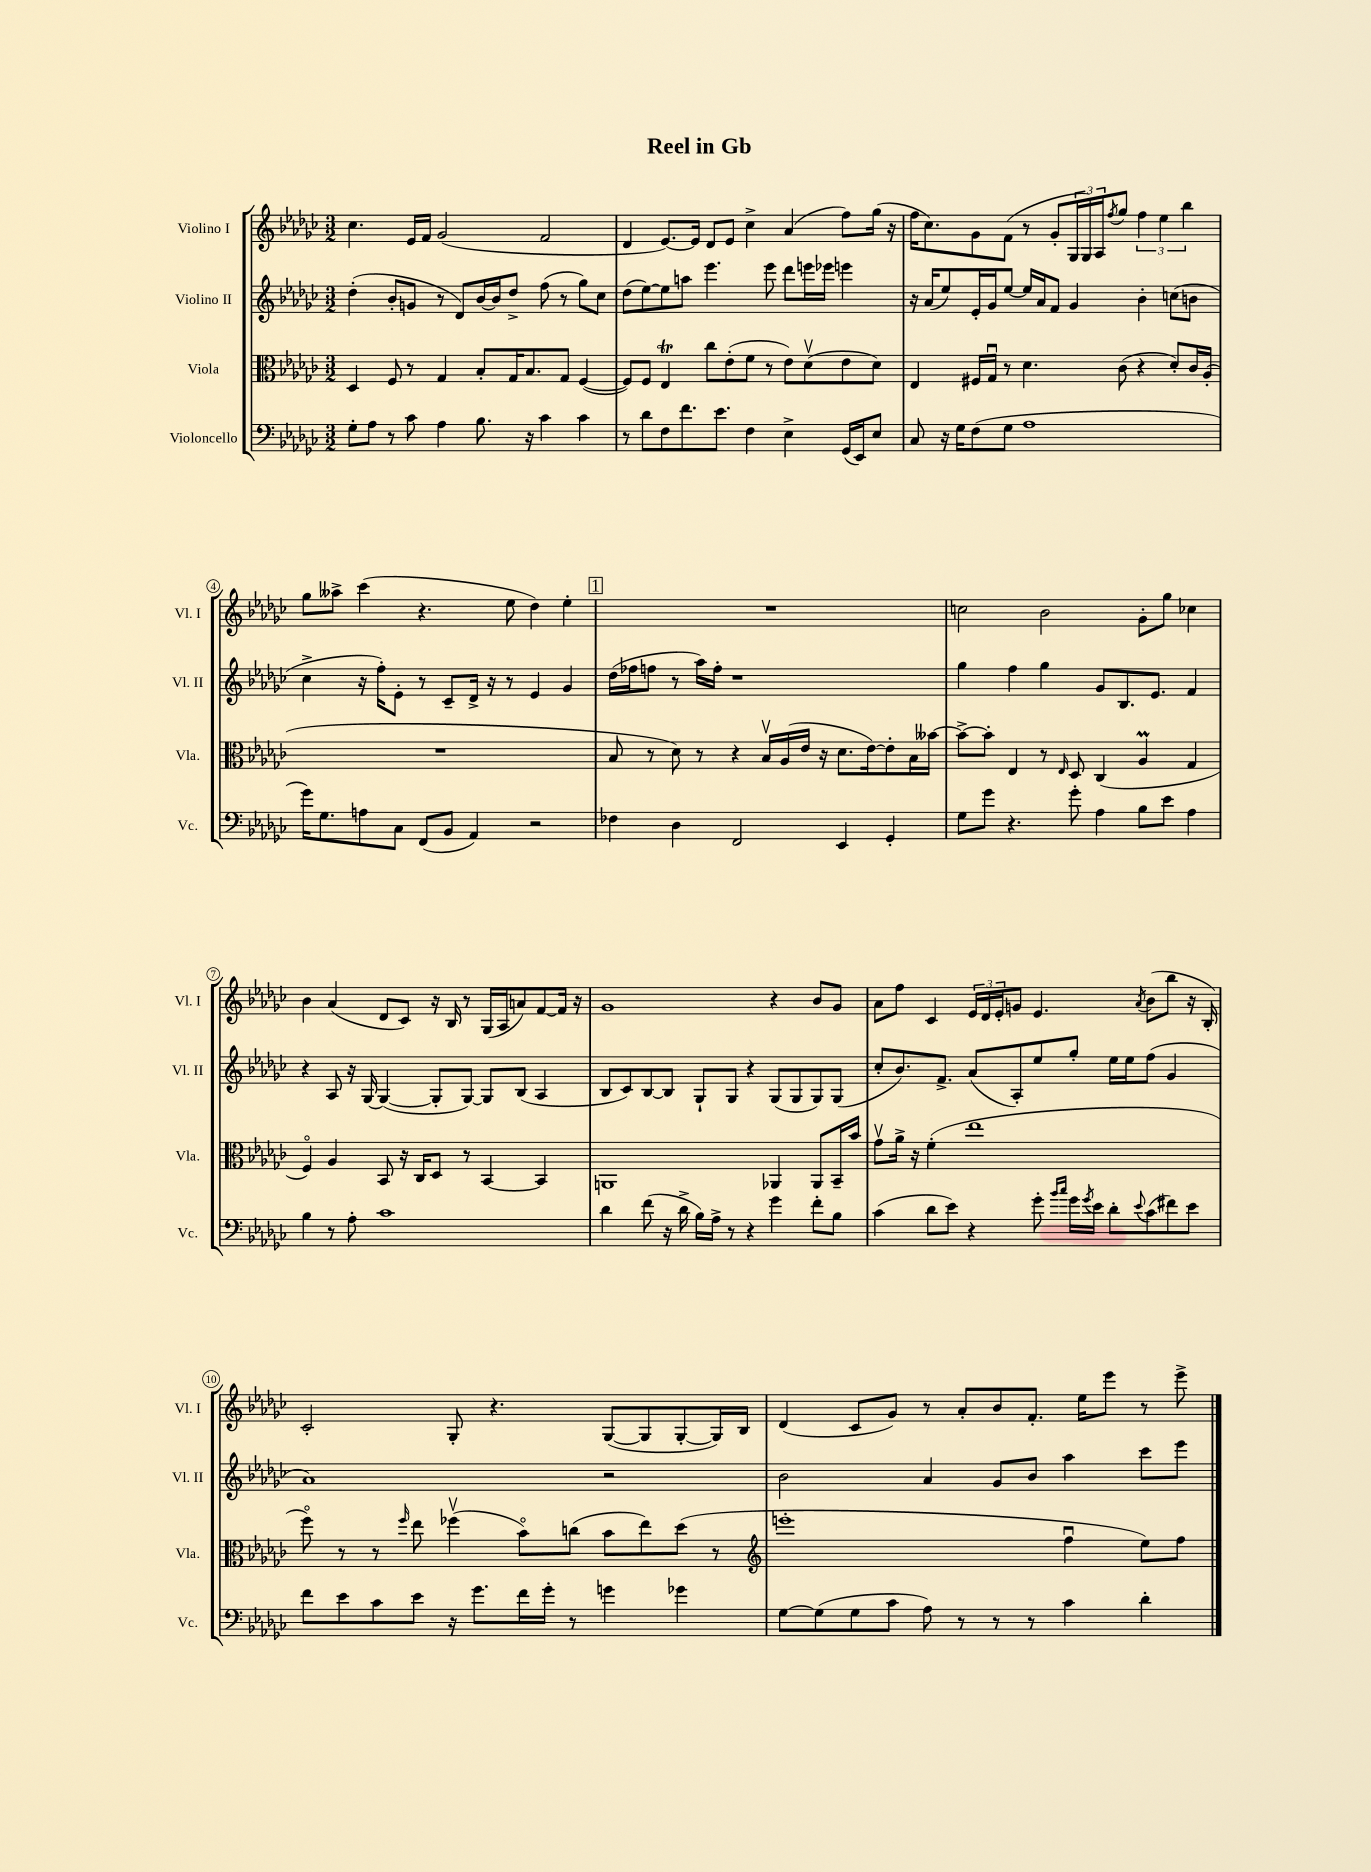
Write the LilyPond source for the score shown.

\header { title = "Reel in Gb" }
<<
\new StaffGroup <<
\new Staff = "s0" \with { instrumentName = "Violino I" shortInstrumentName = "Vl. I" } {
    \clef treble \key ges \major \numericTimeSignature \time 3/2
    ces''4. ees'16 f'16 ges'2( f'2 |
    des'4 ees'8.~) ees'16 des'8 ees'8 ces''4-> aes'4( f''8) ges''16( r16 |
    f''16 ces''8.) ges'8 f'8( r8 ges'8-. \tuplet 3/2 { ges16 ges16) aes16 } \acciaccatura { f''8 } ges''8 \tuplet 3/2 { f''4 ees''4 bes''4 } |
    ges''8 aeses''8-> ces'''4( r4. ees''8 des''4) ees''4-. |
    \mark \markup { \box "1" } R1. |
    c''2 bes'2 ges'8-. ges''8 ces''4 |
    bes'4 aes'4( des'8 ces'8) r16 bes16 r8 ges16( aes16 a'8) f'8~ f'16 r16 |
    ges'1 r4 bes'8 ges'8 |
    aes'8 f''8 ces'4 \tuplet 3/2 { ees'16 des'16 ees'16-. } g'8 ees'4. \acciaccatura { aes'8 } bes'8( bes''8 r16 bes16-.) |
    ces'2-. ges8-. r4. ges8~( ges8 ges8~-. ges16) bes16 |
    des'4( ces'8 ges'8) r8 aes'8-. bes'8 f'8.-. ees''16 ees'''8 r8 ees'''8-> \bar "|." |
}
\new Staff = "s1" \with { instrumentName = "Violino II" shortInstrumentName = "Vl. II" } {
    \clef treble \key ges \major \numericTimeSignature \time 3/2
    des''4-.( bes'8-. g'8 r8 des'8) bes'16~ bes'16 des''8-> f''8( r8 ges''8) ces''8 |
    des''8( ees''8~) ees''8 a''8 ees'''4. ees'''8 des'''8 e'''16 ees'''16 e'''4 |
    r16 aes'16( ees''8) ees'16-. ges'16 ees''8~ ees''16 aes'16 f'8 ges'4 bes'4-. c''8( b'8 |
    ces''4-> r16 f''16-.) ees'8-. r8 ces'8-- des'16-> r16 r8 ees'4 ges'4 |
    \mark \markup { \box "1" } des''16( fes''16 f''8 r8 aes''16) f''16-. r1 |
    ges''4 f''4 ges''4 ges'8 bes8. ees'8. f'4 |
    r4 aes8 r16 ges16~ ges4~( ges8-. ges8~) ges8 bes8( aes4 |
    bes8 ces'8) bes8~ bes8 ges8-! ges8 r4 ges8( ges8 ges8) ges8( |
    ces''8-. bes'8.) f'8.-> aes'8( aes8-.) ees''8 ges''8-. ees''16 ees''16 f''8( ges'4 |
    aes'1) r2 |
    bes'2 aes'4 ges'8 bes'8 aes''4 ces'''8 ees'''8 \bar "|." |
}
\new Staff = "s2" \with { instrumentName = "Viola" shortInstrumentName = "Vla." } {
    \clef alto \key ges \major \numericTimeSignature \time 3/2
    des4 f8 r8 ges4 bes8-. ges16 bes8. ges8 f4~( |
    f8) f8 ees4\trill ces''8 ees'8-.( f'8 r8 ees'8) des'8\upbow( ees'8 des'8) |
    ees4 fis16 ges16\downbow r8 des'4. ces'8( r4 des'8-.) ces'16 aes16-.( |
    R1. |
    \mark \markup { \box "1" } bes8 r8 des'8) r8 r4 bes16\upbow aes16( ees'16 r16 des'8. ees'16~) ees'8-. bes16 beses'16~ |
    beses'8~-> beses'8-. ees4 r8 \grace { ees16 } des8 ces4( aes4\prall ges4 |
    f4\flageolet) aes4 bes,8 r16 ces16 des8 r8 bes,4~ bes,4 |
    a,1 aes,4 aes,8 bes,16-- bes'16 |
    ges'8\upbow aes'16-> r16 f'4-.( ees''1 |
    f''8\flageolet) r8 r8 \grace { f''16 } ees''8 fes''4\upbow( bes'8\flageolet) c''8( bes'8 ees''8) des''8( r8 |
    \clef treble e'''1-. f''4\downbow ees''8) f''8 \bar "|." |
}
\new Staff = "s3" \with { instrumentName = "Violoncello" shortInstrumentName = "Vc." } {
    \clef bass \key ges \major \numericTimeSignature \time 3/2
    ges8-. aes8 r8 ces'8 aes4 bes8. r16 ces'4 ces'4 |
    r8 des'8 f8 f'8. ees'8. f4 ees4-> ges,16( ees,16) ees8 |
    ces8 r16 ges16 f8( ges8 aes1 |
    ges'16) ges8. a8 ces8 f,8( bes,8 aes,4) r2 |
    \mark \markup { \box "1" } fes4 des4 f,2 ees,4 ges,4-. |
    ges8 ges'8 r4. ges'8-. aes4 bes8 ees'8 aes4 |
    bes4 r8 aes8-. ces'1 |
    des'4 f'8( r16 des'16-> bes16) aes16-> r8 r4 ges'4 f'8-. bes8 |
    ces'4( des'8 ees'8) r4 ges'8-. \grace { bes'16 ces''16 } ges'16 \acciaccatura { ges'8 } ees'16 des'8-. \appoggiatura { ees'8 } ces'8( fis'8) ees'8 |
    f'8 ees'8 ces'8 ees'8 r16 ges'8. f'16 ges'16-. r8 g'4 ges'4 |
    ges8~ ges8( ges8 ces'8 aes8) r8 r8 r8 ces'4 des'4-. \bar "|." |
}
>>
>>
\layout { \context { \Score \override BarNumber.stencil = #(make-stencil-circler 0.1 0.3 ly:text-interface::print) } }
